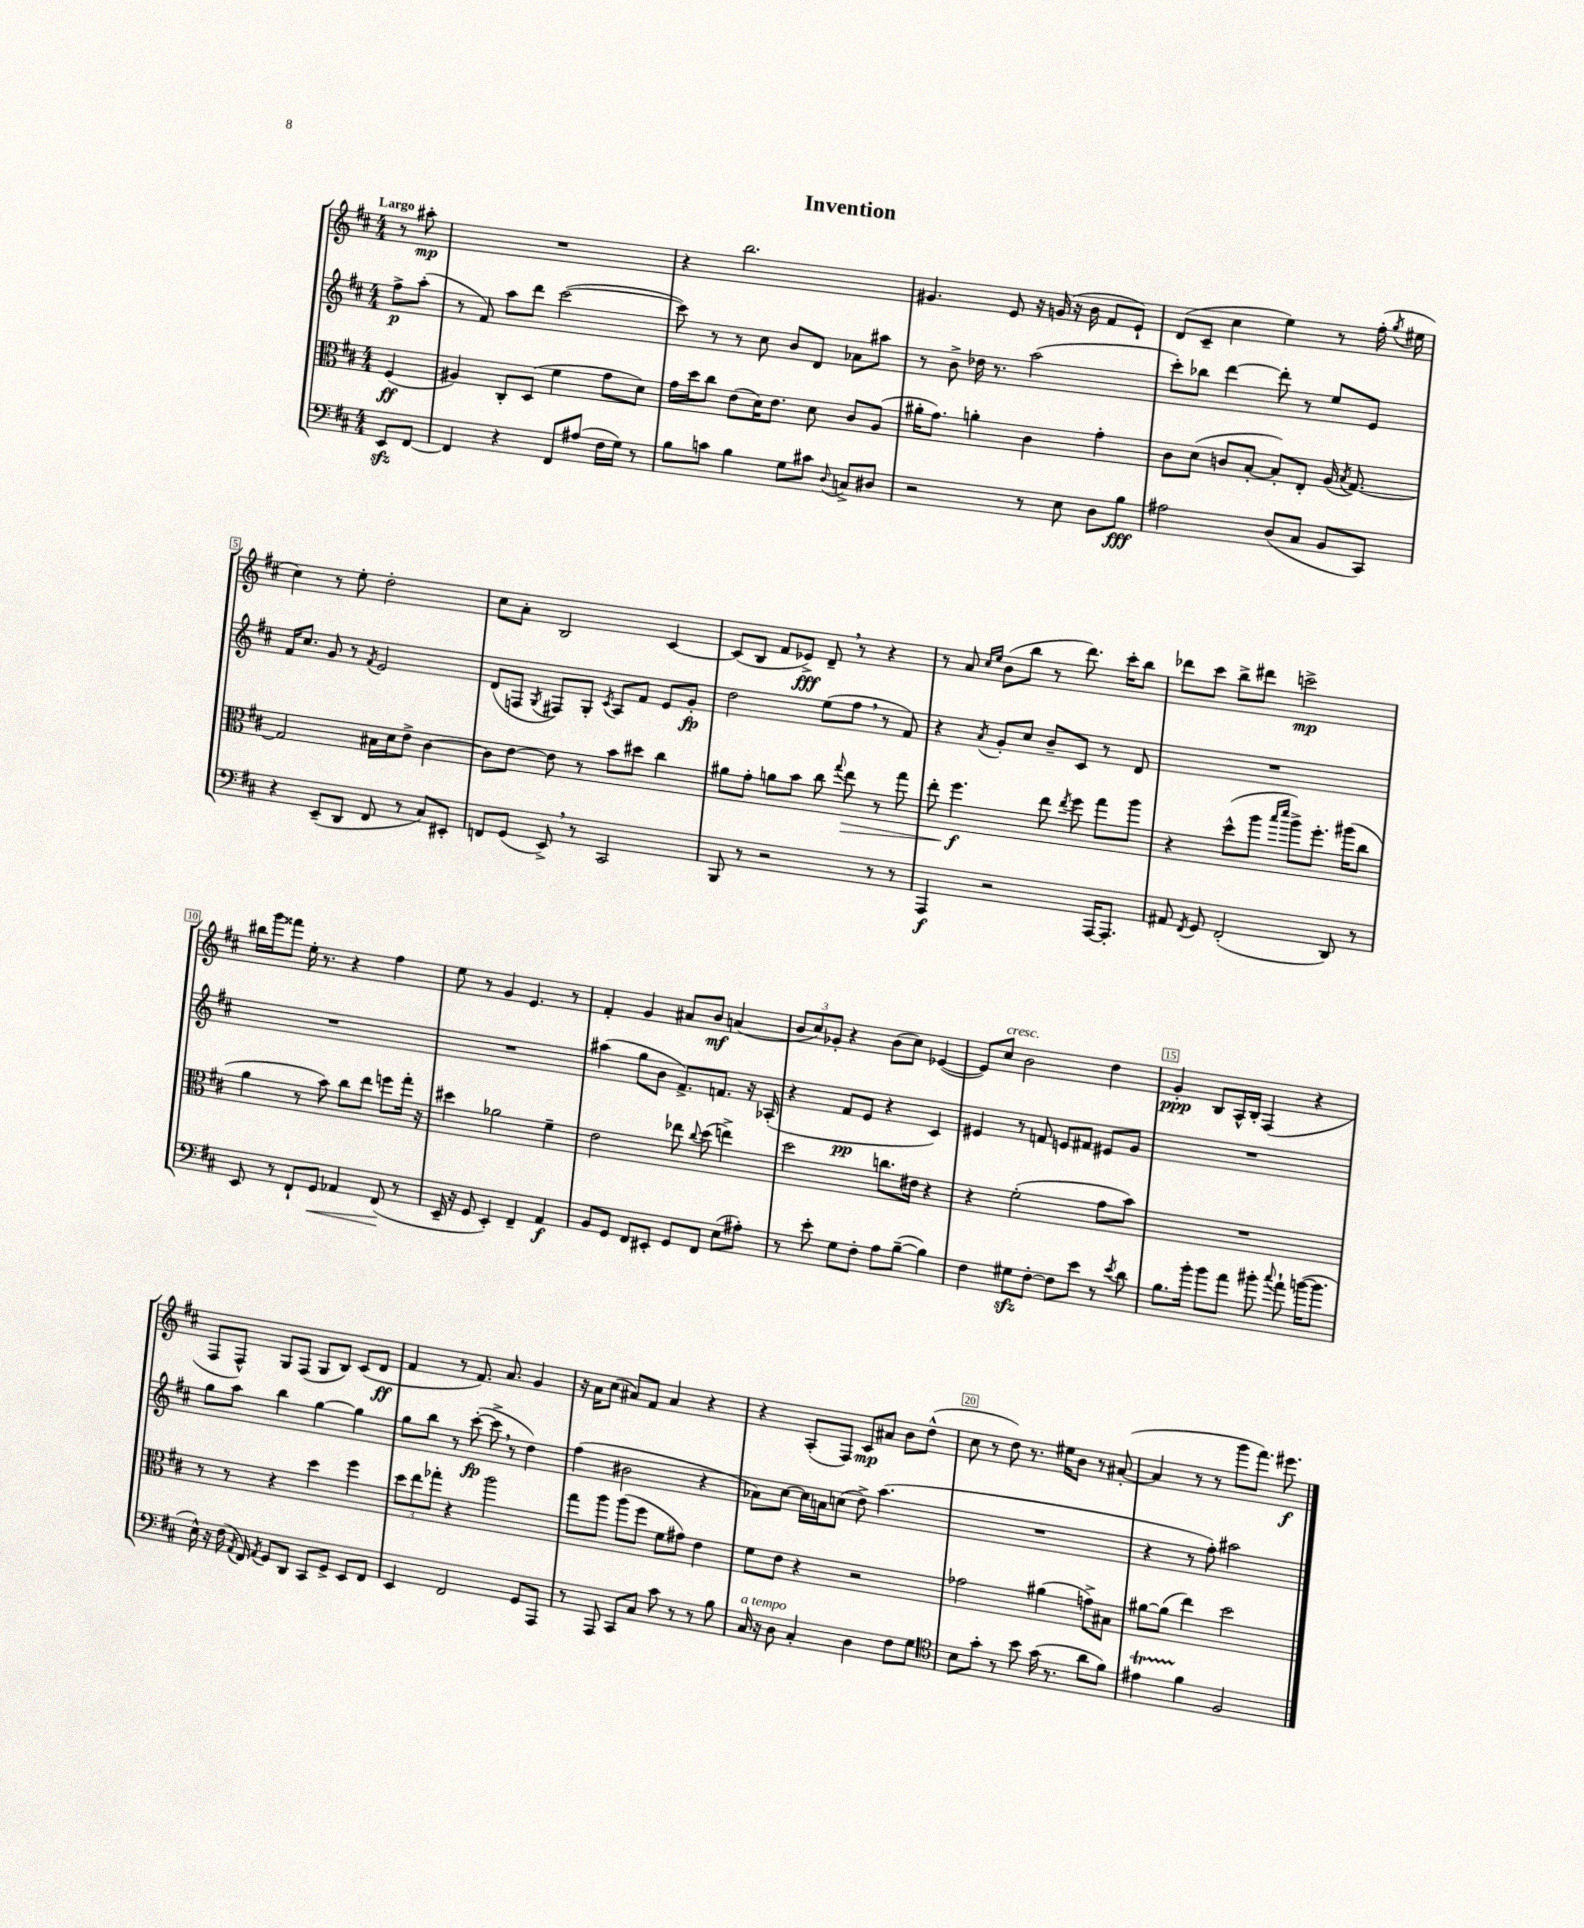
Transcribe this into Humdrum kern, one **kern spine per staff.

**kern	**kern	**kern	**kern
*staff4	*staff3	*staff2	*staff1
*clefF4	*clefC3	*clefG2	*clefG2
*k[f#c#]	*k[f#c#]	*k[f#c#]	*k[f#c#]
*M4/4	*M4/4	*M4/4	*M4/4
8EE/L	(4F#/	8ff#^\L	8r
[8FF#/J	.	(8aa'\J	8aa#'\
=	=	=	=
4FF#/]	4A#/)	8r	1r
.	.	8f#/)	.
4r	8C#'/L	8aa\L	.
.	(8D/J	8ddd\J	.
8FF#/L	4f#\	([2ccc#\	.
(8A#/J	.	.	.
16F#\LL	8g\L	.	.
16G\JJ)	.	.	.
8r	8d\J)	.	.
=	=	=	=
8B\L	16g\LL	8ccc#\])	4r
.	16dd\J	.	.
8c\J	8cc#\J	8r	.
4B\	(8e\L	8r	2.bb\
.	16d\K)	8cc#\	.
.	8.e\J	.	.
8G\L	.	8b/L	.
8c#\J	8d\	8d/J	.
8qqD/	.	.	.
8C^/L	8c#/L	8a-\L	.
8D#/J	(8A/J	8aa#\J	.
=	=	=	=
2r	16a#'\LK	8r	4.g#/
.	8.g\J)	.	.
.	.	8b^\	.
.	4a'\	16dd-\	.
.	.	8.r	.
.	.	.	8e/
8r	4c#\	(2aa\	16r
.	.	.	(16g/
8E\	.	.	16r
.	.	.	16b\
8D\L	4g'\	.	8f#/L
8B\J	.	.	8e`/J)
=	=	=	=
2A#\	8c#\L	8ccc#'\L)	(8d/L
.	(8d\J	8bb-\J	8c#~/J
.	8c/L	[4ddd\	4cc#\
.	[8B'/J	.	.
(8D/L	8B'/]L)	8ddd'\]	4ee\)
8C#/J	8E'/J	8r	.
8BB/L	(16A/	8ee/L	8r
.	8qB/	.	.
.	[8.G/)	.	.
8CC#/J)	.	8e/J	(16ff#'\
.	.	.	8qgg/
.	.	.	16ee#\
=	=	=	=
4r	2G/]	16f#/LK	4cc#\)
.	.	8.cc#/J	.
(8EE~/L	.	8g/	8r
8DD/J	.	8r	8ee'\
.	.	8qf#/	.
8FF#/	16B#\LL	2e/	2dd'\
.	16d\J	.	.
8r	8e^\J	.	.
8C#/L)	[4c#\	.	.
8EE#'/J	.	.	.
=	=	=	=
8FF/L	8c#\]L	(8d/L	8cc#\L
(8GG/J	[8e\J	8F/J	8a'\J
.	.	8qG/	.
8EE^/)	8e\]	8F#/L)	2B/
8r	8r	8G'/J	.
.	.	8qc#/	.
2CC#/	8b\L	8A/L	.
.	8dd#\J	8f#/J	.
.	4cc#\	8e/L	[4c#/
.	.	8g'/J	.
=	=	=	=
8BBB/	8a#\L	2dd\	(8c#/]L
8r	8g'\J	.	8B/J
2r	8a\L	.	8f#/L
.	8b\J	.	8e-^/J)
.	8cc#\	(8ee\L	8d~/
.	8qqgg/	.	.
.	8ee\	8ff#\J	8r
8r	8r	8r	4r
8r	8gg\	8f#/)	.
=	=	=	=
4AAA/	8ee'\	4r	8r
.	4.ff#\	.	8a/
.	.	.	16qqcc#/LL
.	.	8qa/	16qqee/JJ
2r	.	8g'/L	(8b\L
.	.	8cc#/J	8bb\J
.	8ee\	8b~/L	8r
.	8qee/	.	.
.	8ff#\	8c#/J	8.ddd\)
[16AAA/LK	8gg\L	8r	.
8.AAA'/]J	.	.	16ccc#'\LK
.	8aa\J	8d/	8bb\J
=	=	=	=
8AA#/	4r	1r	8ddd-\L
8qFF#/	.	.	.
8GG/	.	.	8ccc#\J
(2FF#'/	(8dd^^\L	.	8bb^\L
.	8aa\J	.	8ddd#\J
.	16qqbb/LL	.	.
.	16qqddd/JJ	.	.
.	8aa^\L)	.	2ccc^\
.	8.ff#'\J	.	.
8DD/)	.	.	.
.	(16aa#\LK	.	.
8r	8cc#\J	.	.
=	=	=	=
8EE/	4a\	1r	16bb#\LL
.	.	.	16ggg\J
8r	.	.	8fff##\J
8FF#`/L	8r	.	16ee'\
.	.	.	8.r
8GG/J	8b\)	.	.
4AA-/	8cc#\L	.	4r
.	8ee\J	.	.
(8FF#/	8ff\L	.	4ff#\
8r	16gg'\Jk	.	.
.	16r	.	.
=	=	=	=
16EE~/	4dd#\	1r	8ee\
16r	.	.	.
8GG/	.	.	8r
4EE'/)	2a-\	.	4g/
4FF#~/	.	.	4.e/
4AA/	4f#~\	.	.
.	.	.	8r
=	=	=	=
8BB/L	2e\	(4aa#\	4f#'/
8GG/J	.	.	.
8FF#/L	.	8gg\L	4g/
8EE#'/J	.	8b\J	.
8GG/L	8ee-\	8.f#^/L)	8a#/L
.	8qqcc#/	.	.
8FF#/J	(8dd\	.	8b/J
.	.	8.f/J	.
(8E\L	4ee^\)	.	(4a/
8A#'\J)	.	16r	.
.	.	(16A-'/	.
=	=	=	=
8r	2dd\	4r	12b/L
.	.	.	12cc#/)
8e'\	.	.	.
.	.	.	12g-'/J
8G\L	.	8f#/L	4r
8F#'\J	.	8e/J	.
8A\L	8.cc\L	4r	(8b\L
([8B~\J	.	.	8cc#\J)
.	16e#\Jk	.	.
4B\])	4r	4c#/)	([4e-/
=	=	=	=
4F#\	4r	4e#/	8e-/]L)
.	.	.	8cc#/J
8G#\L	(2f#'\	8r	2b\
[8F#'\J	.	8f/	.
8F#\]L	.	8e/L	.
8e\J	.	8f#/J	.
8r	8g\L	8e#/L	4dd\
8qe/	.	.	.
8d\	8b\J)	8g/J	.
=	=	=	=
8.B\L	1r	1r	4g'/
16b'\Jk	.	.	.
8b\L	.	.	8B/L
8a\J	.	.	16A^^/L
.	.	.	16B'/JJ
8b#'\	.	.	(4F#/
8qqcc#/	.	.	.
8a`\	.	.	.
([16b\LK	.	.	4r
8.b\]J	.	.	.
=	=	=	=
16E^^\)	8r	8gg\L	8F#/L
16r	.	.	.
(16F#\	8r	8aa\J	8F#^^/J)
8qAA/	.	.	.
16FF#/)	.	.	.
8qAA/	.	.	.
8GG/L	4r	4bb\	8G/L
8DD/J	.	.	(8F#/J
8CC#/L	4dd\	[4gg\	8G/L
8GG^/J	.	.	8B/J)
8EE/L	4ff#\	4gg\]	(8c#/L
8FF#/J	.	.	8d/J
=	=	=	=
4EE/	12dd\L	8gg\L	4f#/
.	12ee\	.	.
.	.	8bb\J	.
.	12gg-'\J	.	.
2FF#/	4r	8r	8r
.	.	([8ccc#'\	8.f#/)
.	2aa\	8ccc#^\]	.
.	.	.	8.a/
.	.	8r	.
8GG/L	.	4dd\)	4g/
8AAA/J	.	.	.
=	=	=	=
8r	8gg\L	(4ff#\	16r
.	.	.	16a\LK
8AAA/	8aa\J	.	(8cc#\J
8CC#/L	(8aa\L	2b#\	8a#/L)
8C#/J	8ff#\J	.	8f#/J
8c#\	8f#\L	.	4a#/
8r	8g#\J)	.	.
8r	4e\	4r	4r
8B\	.	.	.
=	=	=	=
16C#/	8f#\L	8a-\L)	4r
16r	.	.	.
8D\	8e\J	[8cc#\J	.
4C#'/	4r	16cc#\]LL	(8A'/L
.	.	16a\J	.
.	.	(8cc\J	8F#/J)
4D\	2r	8dd^\)	8c#/L
.	.	(4.aa\	8a#/J
8F#\L	.	.	8b\L
8G\J	.	.	(8dd^^\J
=	=	=	=
*clefC4	*	*	*
8B\L	2g-\	1r	8cc#\
8g'\J	.	.	8r
8r	.	.	8dd\)
8b\	.	.	8.r
(16g\	(4a#\	.	.
8.r	.	.	16ee#\LK
.	.	.	8b\J
8a\L	8g^\L)	.	8r
8f#\J)	8B#\J	.	([8a#'/
=	=	=	=
4e#\	[8a#\L	4r	4a#/]
.	(8a#\]J	.	.
4f#\	4ee\)	8r	8r
.	.	8ff#'\)	8r
2F#/	2dd\	2aa#\	8ggg\L
.	.	.	8.fff#\J)
.	.	.	8.eee#\
==	==	==	==
*-	*-	*-	*-
